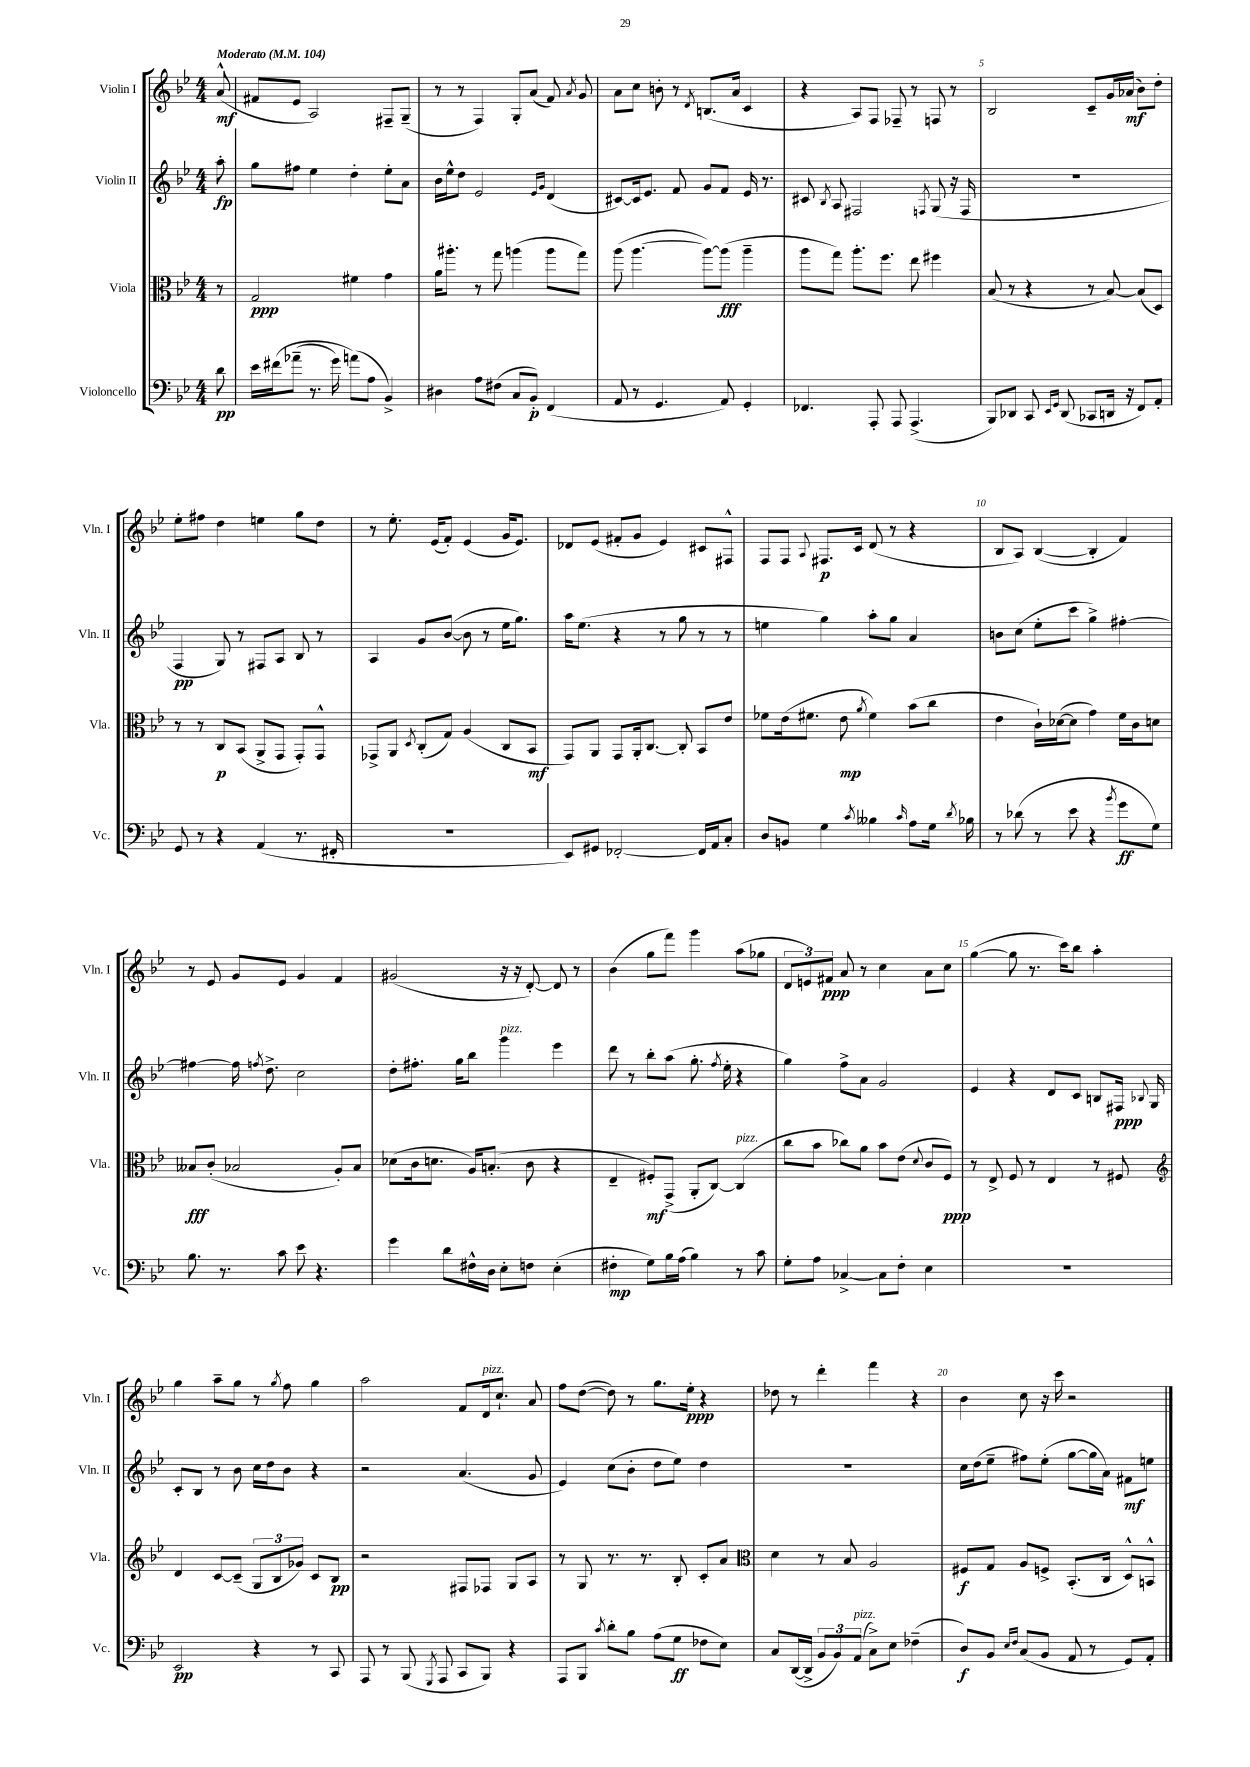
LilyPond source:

<<
\new StaffGroup <<
\new Staff = "s0" \with { instrumentName = "Violin I" shortInstrumentName = "Vln. I" } {
    \clef treble \key bes \major \numericTimeSignature \time 4/4 \partial 8 \tempo "Moderato" 4 = 104
    \autoBeamOff a'8-^\mf( |
    fis'8[ ees'8] a2) fis8[-- g8]--( |
    r8 r8 f4) g8[-. a'8]( f'8) \acciaccatura { a'8 } g'8 |
    a'8[ c''8] b'8-. r8 \acciaccatura { d'8 } b8.[( a'16] c'4 |
    r4 a8[) f8] fes8-- r8 f8 r8 |
    bes2 c'8[-- g'16 aes'16]\mf( bes'8[) d''8]-. |
    ees''8[-. fis''8] d''4 e''4 g''8[ d''8] |
    r8 ees''8.-. ees'16[( f'8]-.) ees'4( g'16[ ees'8.]) |
    des'8[ ees'8]( fis'8[-. g'8] ees'4) cis'8[ fis8]-^ |
    f8[ f8] \appoggiatura { a8 } fis8.[\p c'16] d'8( r8 r4 |
    bes8[ a8]) bes4~( bes4-. f'4) |
    r8 ees'8 g'8[ ees'8] g'4 f'4 |
    gis'2( r16 r16 d'8~-.) d'8 r8 |
    bes'4( g''8[ f'''8]) g'''4 a''8[( ges''8] |
    \tuplet 3/2 { d'8[ e'8) fis'8]\ppp } a'8 r8 c''4 a'8[ c''8] |
    g''4~( g''8 r8. c'''16[) bes''8] a''4-. |
    g''4 a''8[-- g''8] r8 \acciaccatura { g''8 } f''8 g''4 |
    a''2 f'8[ d'16^\markup { \italic "pizz." } c''8.]-! a'8 |
    f''8[ d''8]~( d''8) r8 g''8.[ ees''16]-.\ppp r4 |
    des''8 r8 d'''4-. f'''4 r4 |
    bes'4 c''8 r16 c'''16 r2 \bar "|." |
}
\new Staff = "s1" \with { instrumentName = "Violin II" shortInstrumentName = "Vln. II" } {
    \clef treble \key bes \major \numericTimeSignature \time 4/4 \partial 8
    \autoBeamOff a''8-.\fp |
    g''8[ fis''8] ees''4 d''4-. ees''8[-. a'8] |
    bes'16[ ees''16-^ d''8] ees'2 \grace { ees'16[ g'16] } d'4( |
    cis'8[~) cis'16 ees'8.] f'8 g'8[ f'8] ees'16 r8. |
    cis'8 \acciaccatura { bes8 } a8 fis2 \acciaccatura { f8 } g8( r16 f16 |
    R1 |
    f4\pp g8) r8 fis8[ a8] bes8 r8 |
    a4 g'8[ bes'8]~( bes'8 r8 ees''16[ g''8.]) |
    a''16[ ees''8.]( r4 r8 g''8 r8 r8 |
    e''4 g''4) a''8[-. g''8] a'4 |
    b'8[ c''8]( ees''8[-. c'''8] g''4->) fis''4~-. |
    fis''4~ fis''16 \acciaccatura { f''8 } d''8.-> c''2 |
    d''8[-. fis''8.]-. g''16[ bes''8] g'''4^\markup { \italic "pizz." } ees'''4 |
    d'''8 r8 bes''8[-. a''8]( g''8.-. \acciaccatura { f''8 } ees''16-. r4 |
    g''4) f''8[-> a'8] g'2 |
    ees'4 r4 d'8[ c'8] b8[ fis16]\ppp \appoggiatura { bes8 } g16 |
    c'8[-. bes8] r8 bes'8 c''16[ d''16 bes'8] r4 |
    r2 a'4.( g'8 |
    ees'4) c''8[( bes'8]-. d''8[ ees''8]) d''4 |
    R1 |
    c''16[ d''16( ees''8]-- fis''8[) ees''8]-.( g''8[~ g''16 a'16]) fis'8[\mf e''8] \bar "|." |
}
\new Staff = "s2" \with { instrumentName = "Viola" shortInstrumentName = "Vla." } {
    \clef alto \key bes \major \numericTimeSignature \time 4/4 \partial 8
    \autoBeamOff r8 |
    g2\ppp fis'4 g'4 |
    a'16[ ais''8.]-. r8 g''8 a''4( a''8[ g''8]) |
    a''8( a''4.~ a''8[~) a''8]\fff( a''4-- |
    a''8[ g''8]) a''8.[-. f''8.] ees''8 fis''4 |
    bes8( r8 r4 r8 bes8~) bes8[( d8]) |
    r8 r8 c8[\p bes,8]( a,8[-> g,8] g,8[-.) g,8]-^ |
    ges,8[-> a,8] \acciaccatura { d8 } c8[-.( g8]) a4( c8[ bes,8]\mf |
    g,8[) a,8] g,8[ a,16-. c8.]~ c8-. bes,8[ ees'8] |
    fes'8[ ees'16( fis'8.] ees'8\mp \acciaccatura { a'8 } fis'4) bes'8[( c''8] |
    ees'4 c'16[-!) des'16~( des'8] g'4) f'16[ c'16 d'8] |
    beses8[\fff c'8]-.( bes2 a8[-.) bes8] |
    des'8[( c'16 d'8.] a16[) b8.]-.( c'8 r4 |
    ees4-- fis8[-.\mf) g,8]->( a,8[-. c8]~) c4^\markup { \italic "pizz." }( |
    c''8[ bes'8] ces''8[) a'8] bes'8[ ees'8]( \appoggiatura { d'8 } c'8[ f8]\ppp) |
    r8 ees8-> f8 r8 ees4 r8 fis8 |
    \clef treble d'4 c'8[~ c'8]--( \tuplet 3/2 { g8[ bes8 ges'8]) } c'8[ bes8]\pp |
    r2 fis8[ fes8] g8[ a8] |
    r8 g8 r8. r8. bes8-. c'8[-. a'8] |
    \clef alto d'4 r8 bes8 a2 |
    fis8[\f g8] a8[ f8]-> bes,8.[-.( c16] d8[-^) b,8]-^ \bar "|." |
}
\new Staff = "s3" \with { instrumentName = "Violoncello" shortInstrumentName = "Vc." } {
    \clef bass \key bes \major \numericTimeSignature \time 4/4 \partial 8
    \autoBeamOff d'8\pp |
    ees'16[ fis'16\( aes'8]--( r8. g'16) a'8[(\) a8] bes,4->) |
    dis4 a8[ fis8]( c8[ bes,8]-.\p) f,4( |
    a,8 r8 g,4. a,8) g,4-. |
    fes,4. a,,8-. a,,8 a,,4.->( |
    bes,,8[) des,8] c,8 \grace { ees,16[ g,16] } des,8( ces,8[ d,16] r16 f,8[) a,8]-. |
    g,8 r8 r4 a,4( r8. fis,16-. |
    R1 |
    ees,8[) gis,8] fes,2~-. fes,16[ a,16 c8]-. |
    d8[ b,8] g4 \acciaccatura { c'8 } beses4 \grace { c'16 } a8[ g16] \acciaccatura { d'8 } bes16 |
    r8 des'8( r8 ees'8 r4 \acciaccatura { bes'8 } g'8[\ff g8]) |
    bes8. r8. c'8 ees'8 r4. |
    g'4 d'8[ fis16-^ d16] ees8[-. f8] ees4-.( |
    fis4-.\mp g8[) bes16 a16]( bes4) r8 c'8 |
    g8[-. a8] ces4~-> ces8[ f8]-. ees4 |
    R1 |
    ees,2\pp r4 r8 c,8 |
    a,,8 r8 bes,,8( \acciaccatura { g,,8 } a,,8 c,8[ bes,,8]) r4 |
    a,,8[ bes,,8] \acciaccatura { c'8 } d'8[-. bes8] a8[( g8]\ff fes8[ ees8]) |
    c8[ d,16~( d,16]-> \tuplet 3/2 { bes,8[ bes,8) a,8]^\markup { \italic "pizz." }( } c8[->) ees8] fes4--( |
    d8[\f) bes,8] \grace { ees16[ f16] } c8[( bes,8] a,8 r8 g,8[) a,8]-. \bar "|." |
}
>>
>>
\layout { \context { \Score \override BarNumber.break-visibility = ##(#f #t #t) barNumberVisibility = #(every-nth-bar-number-visible 5) } }
